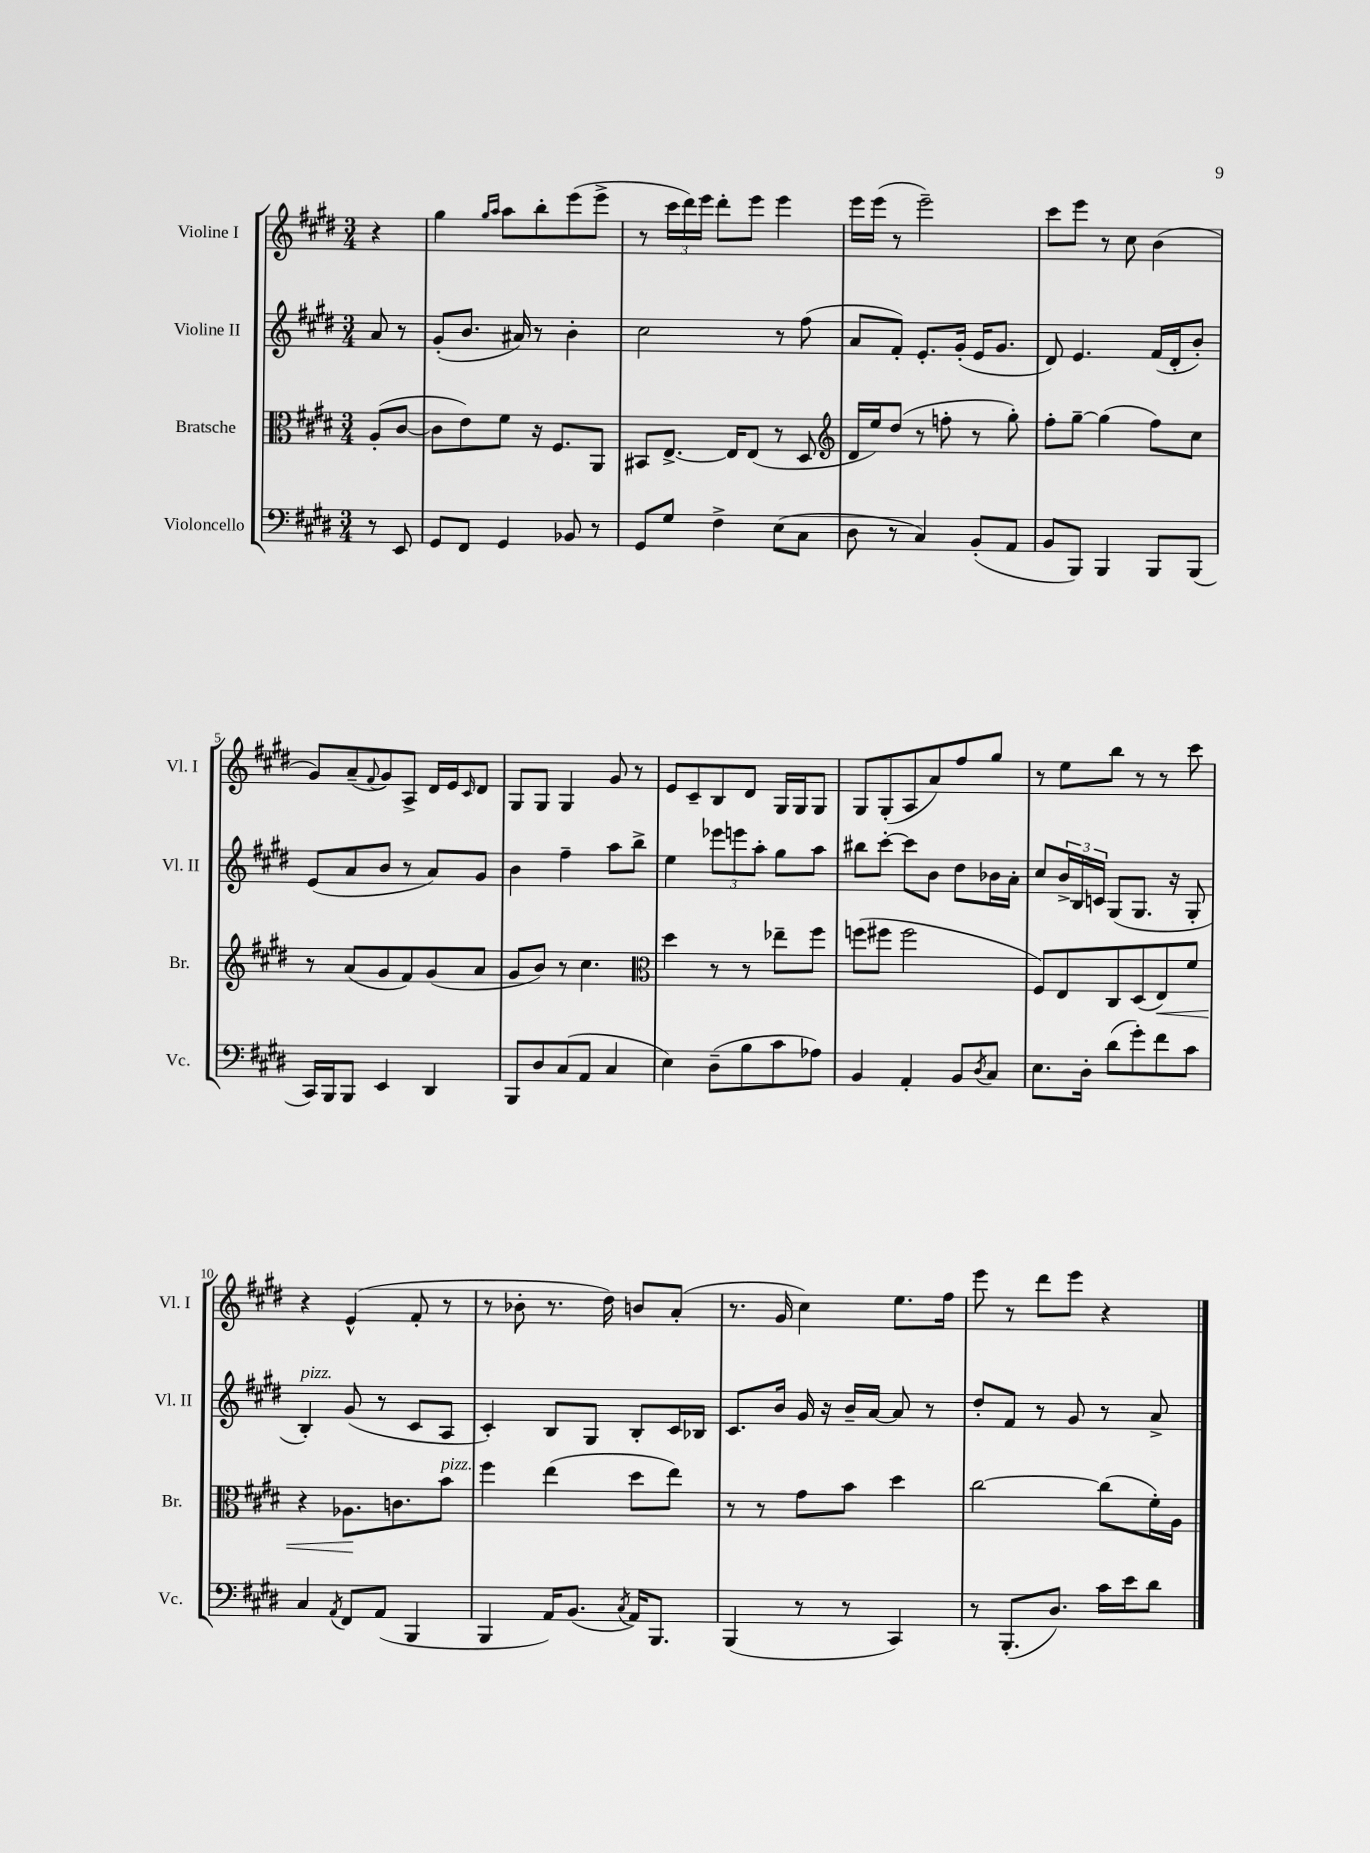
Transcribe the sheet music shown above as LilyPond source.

<<
\new StaffGroup <<
\new Staff = "s0" \with { instrumentName = "Violine I" shortInstrumentName = "Vl. I" } {
    \clef treble \key e \major \numericTimeSignature \time 3/4 \partial 4
    r4 |
    gis''4 \grace { gis''16 a''16 } a''8 b''8-. e'''8( e'''8-> |
    r8 \tuplet 3/2 { cis'''16 dis'''16) e'''16 } dis'''8-. e'''8 e'''4 |
    e'''16 e'''16( r8 e'''2--) |
    cis'''8 e'''8 r8 cis''8 b'4( |
    gis'8) a'8--( \appoggiatura { fis'8 } gis'8) a8-> dis'16 e'16 \grace { cis'16 } dis'8 |
    gis8 gis8 gis4 gis'8 r8 |
    e'8 cis'8-- b8 dis'8 gis16 gis16 gis8 |
    gis8 gis8-.( a8 a'8) fis''8 gis''8 |
    r8 e''8 b''8 r8 r8 cis'''8 |
    r4 e'4-^( fis'8-. r8 |
    r8 bes'8-. r8. dis''16) b'8 a'8-.( |
    r8. gis'16 cis''4) e''8. fis''16 |
    e'''8 r8 dis'''8 e'''8 r4 \bar "|." |
}
\new Staff = "s1" \with { instrumentName = "Violine II" shortInstrumentName = "Vl. II" } {
    \clef treble \key e \major \numericTimeSignature \time 3/4 \partial 4
    a'8 r8 |
    gis'8-.( b'8. ais'16) r8 b'4-. |
    cis''2 r8 fis''8( |
    a'8 fis'8-.) e'8.-. gis'16-.( e'16 gis'8. |
    dis'8) e'4. fis'16( dis'16-. b'8-.) |
    e'8( a'8 b'8 r8 a'8) gis'8 |
    b'4 fis''4-- a''8 b''8-> |
    e''4 \tuplet 3/2 { ees'''8 e'''8 a''8-. } gis''8 a''8 |
    bis''8 cis'''8~-. cis'''8 b'8 dis''8 bes'16 a'16-. |
    cis''8 \tuplet 3/2 { b'16-> b16 c'16 } gis8( gis8. r16 gis8-. |
    b4-.^\markup { \italic "pizz." }) gis'8( r8 cis'8 a8 |
    cis'4-.) b8 gis8 b8-. cis'16 bes16 |
    cis'8. b'16 gis'16 r16 b'16-- a'16~ a'8 r8 |
    dis''8-. fis'8 r8 gis'8 r8 a'8-> \bar "|." |
}
\new Staff = "s2" \with { instrumentName = "Bratsche" shortInstrumentName = "Br." } {
    \clef alto \key e \major \numericTimeSignature \time 3/4 \partial 4
    a8-.( cis'8~ |
    cis'8 e'8) fis'8 r16 fis8. a,8 |
    bis,8 e8.~-> e16 e8( r8 dis8 |
    \clef treble dis'16 e''16) dis''8( r8 f''8-. r8 gis''8-.) |
    fis''8-. gis''8~-- gis''4( fis''8) cis''8 |
    r8 a'8( gis'8 fis'8) gis'8( a'8 |
    gis'8 b'8) r8 cis''4. |
    \clef alto dis''4 r8 r8 ees''8-- fis''8 |
    f''8( fis''8 fis''2 |
    fis8) e8 cis8 dis8( e8\<) fis'8 |
    r4 aes8.\! c'8. b'8^\markup { \italic "pizz." } |
    fis''4 e''4( dis''8 e''8) |
    r8 r8 gis'8 b'8 dis''4 |
    cis''2~ cis''8( fis'16-.) a16 \bar "|." |
}
\new Staff = "s3" \with { instrumentName = "Violoncello" shortInstrumentName = "Vc." } {
    \clef bass \key e \major \numericTimeSignature \time 3/4 \partial 4
    r8 e,8 |
    gis,8 fis,8 gis,4 bes,8 r8 |
    gis,8 gis8 fis4-> e8( cis8 |
    dis8 r8 cis4) b,8-.( a,8 |
    b,8 b,,8) b,,4 b,,8 b,,8( |
    cis,16) b,,16 b,,8 e,4 dis,4 |
    b,,8 dis8 cis8( a,8 cis4 |
    e4) dis8--( b8 cis'8 aes8) |
    b,4 a,4-. b,8 \acciaccatura { dis8 } cis8 |
    e8. dis16-. dis'8( gis'8-.) fis'8 cis'8 |
    cis4 \acciaccatura { a,8 } fis,8 a,8( b,,4 |
    b,,4 a,16) b,8.( \acciaccatura { cis8 } a,16) b,,8. |
    b,,4( r8 r8 cis,4) |
    r8 b,,8.-.( dis8.) cis'16 e'16 dis'8 \bar "|." |
}
>>
>>
